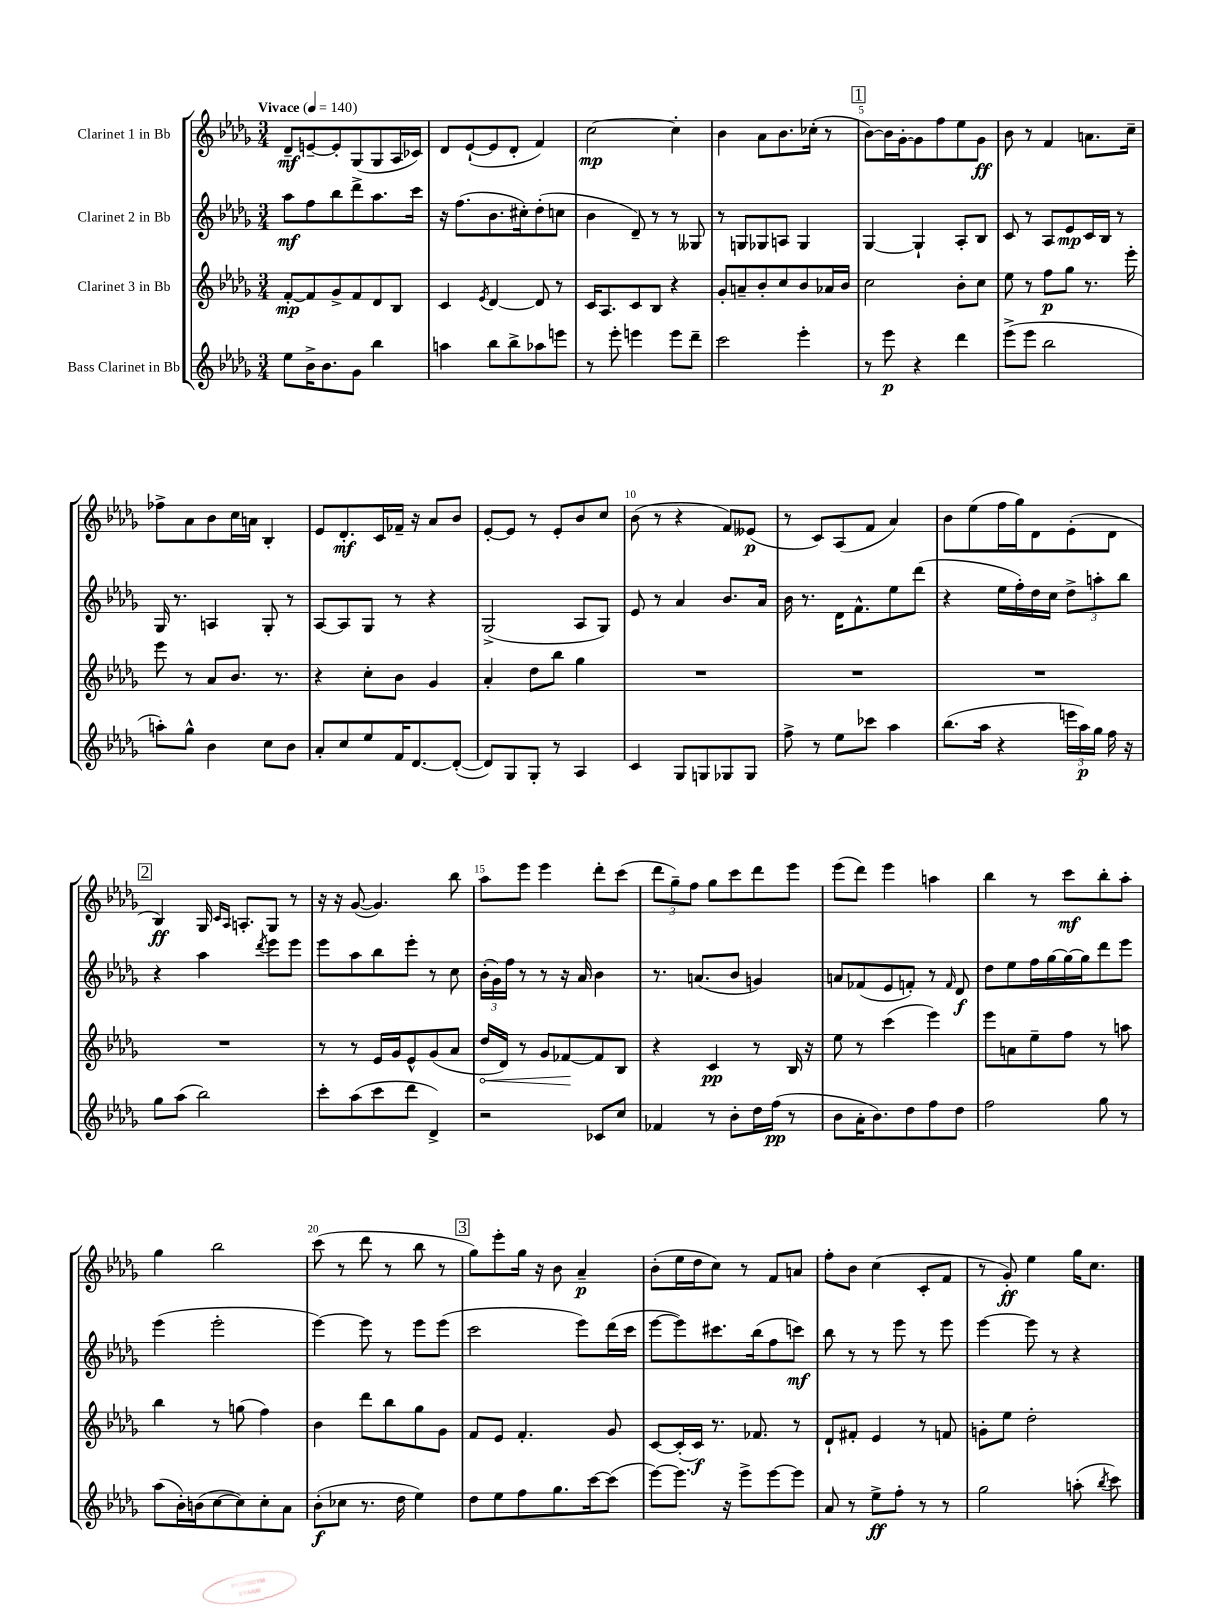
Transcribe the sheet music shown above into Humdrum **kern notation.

**kern	**dynam	**kern	**dynam	**kern	**dynam	**kern	**dynam
*part4	*part4	*part3	*part3	*part2	*part2	*part1	*part1
*staff4	*staff4	*staff3	*staff3	*staff2	*staff2	*staff1	*staff1
*I"Bass Clarinet in Bb	*	*I"Clarinet 3 in Bb	*	*I"Clarinet 2 in Bb	*	*I"Clarinet 1 in Bb	*
*clefG2	*	*clefG2	*	*clefG2	*	*clefG2	*
*k[b-e-a-d-g-]	*	*k[b-e-a-d-g-]	*	*k[b-e-a-d-g-]	*	*k[b-e-a-d-g-]	*
*M3/4	*	*M3/4	*	*M3/4	*	*M3/4	*
*MM140	*	*MM140	*	*MM140	*	*MM140	*
=1	=1	=1	=1	=1	=1	=1	=1
!	!	!	!	!	!	!LO:TX:a:B:t=Vivace	!
8ee-\L	.	[8f'/L	mp	8aa-\L	mf	8d-~/L	mf
16b-^\K	.	8f/]	.	8ff\	.	[8en~/	.
8.b-\	.	.	.	.	.	.	.
.	.	8g-^/	.	8bb-\	.	8e'/]	.
8g-\J	.	8f/	.	8ddd-^\	.	(8G-/	.
4bb-\	.	8d-/	.	8.aa-\	.	8G-/	.
.	.	8B-/J	.	.	.	16A-/L	.
.	.	.	.	16ccc\Jk	.	16c-X/JJ)	.
=2	=2	=2	=2	=2	=2	=2	=2
4aan\	.	4c/	.	16r	.	8d-/L	.
.	.	.	.	(8.ff\L	.	.	.
.	.	.	.	.	.	([8e-`/	.
.	.	8qe-/	.	.	.	.	.
8bb-\L	.	[4d-/	.	8.b-\	.	8e-/]	.
8bb-^\	.	.	.	.	.	8d-'/J	.
.	.	.	.	16cc#X'\k)	.	.	.
8aa-X\	.	8d-/]	.	(8dd-'\	.	4f/)	.
8eeen\J	.	8r	.	8ccn\J	.	.	.
=3	=3	=3	=3	=3	=3	=3	=3
8r	.	16c/KL	.	4b-\	.	[2cc\	mp
.	.	8.A-/	.	.	.	.	.
8eee-'\	.	.	.	.	.	.	.
4eeen\	.	8c/	.	8d-~/)	.	.	.
.	.	8B-/J	.	8r	.	.	.
8eee\L	.	4r	.	8r	.	4cc'\]	.
8ddd-~\J	.	.	.	8G--X/	.	.	.
=4	=4	=4	=4	=4	=4	=4	=4
2ccc\	.	8g-'/L	.	8r	.	4b-\	.
.	.	8an~/	.	8Gn/L	.	.	.
.	.	8b-'/	.	8G-X/	.	8a-\L	.
.	.	8cc/	.	8An/J	.	8.b-\	.
4eee-'\	.	8b-/	.	4G-/	.	.	.
.	.	.	.	.	.	(16cc-X'\Jk	.
.	.	16a-X/L	.	.	.	8r	.
.	.	16b-/JJ	.	.	.	.	.
!!LO:REH:place=s1:t=1
=5	=5	=5	=5	=5	=5	=5	=5
8r	.	2cc\	.	[4G-/	.	[8b-\L)	.
8eee-\	p	.	.	.	.	16b-\L]	.
.	.	.	.	.	.	[16g-'\J	.
4r	.	.	.	4G-`/]	.	8g-\]	.
.	.	.	.	.	.	8ff\	.
4ddd-\	.	8b-'\L	.	8A-'/L	.	8ee-\	.
.	.	8cc\J	.	8B-/J	.	8g-\J	ff
=6	=6	=6	=6	=6	=6	=6	=6
(8eee-^\L	.	8ee-\	.	8c/	.	8b-\	.
8eee-\J	.	8r	.	8r	.	8r	.
2bb-\	.	8ff\L	p	8A-/L	.	4f/	.
.	.	8gg-\J	.	8e-/	mp	.	.
.	.	8.r	.	16c/L	.	8.an\L	.
.	.	.	.	16B-/JJ	.	.	.
.	.	.	.	8r	.	.	.
.	.	16eee-'\	.	.	.	16cc~\Jk	.
!!LO:LB:g=z
=7	=7	=7	=7	=7	=7	=7	=7
8aan'\L)	.	8eee-\	.	16G-/	.	8ff-X^\L	.
.	.	.	.	8.r	.	.	.
8gg-^^\J	.	8r	.	.	.	8a-\	.
4b-\	.	8a-/L	.	4An/	.	8b-\	.
.	.	8.b-/J	.	.	.	16cc\L	.
.	.	.	.	.	.	16an\JJ	.
8cc\L	.	.	.	8G-'/	.	4B-'/	.
.	.	8.r	.	.	.	.	.
8b-\J	.	.	.	8r	.	.	.
=8	=8	=8	=8	=8	=8	=8	=8
8a-'/L	.	4r	.	[8A-/L	.	8e-/L	.
8cc/	.	.	.	8A-/]	.	8.d-'/	mf
8ee-/	.	8cc'\L	.	8G-/J	.	.	.
.	.	.	.	.	.	16c/L	.
16f/K	.	8b-\J	.	8r	.	16f-X~/JJ	.
[8.d-/	.	.	.	.	.	16r	.
.	.	4g-/	.	4r	.	8a-/L	.
(8d-'/J_	.	.	.	.	.	8b-/J	.
=9	=9	=9	=9	=9	=9	=9	=9
8d-/L])	.	4a-'/	.	(2G-^/	.	[8e-'/L	.
8G-/	.	.	.	.	.	8e-/J]	.
8G-'/J	.	8dd-\L	.	.	.	8r	.
8r	.	8bb-\J	.	.	.	8e-'/L	.
4A-/	.	4gg-\	.	8A-/L	.	8b-/	.
.	.	.	.	8G-/J)	.	8cc/J	.
=10	=10	=10	=10	=10	=10	=10	=10
4c/	.	2.r	.	8e-/	.	(8b-\	.
.	.	.	.	8r	.	8r	.
8G-/L	.	.	.	4a-/	.	4r	.
8Gn/	.	.	.	.	.	.	.
8G-X/	.	.	.	8.b-/L	.	8f/L)	.
8G-/J	.	.	.	.	.	(8e--X/J	p
.	.	.	.	16a-/Jk	.	.	.
=11	=11	=11	=11	=11	=11	=11	=11
8ff^\	.	2.r	.	16b-\	.	8r	.
.	.	.	.	8.r	.	.	.
8r	.	.	.	.	.	8c/L)	.
8ee-\L	.	.	.	16d-\KL	.	(8A-/	.
.	.	.	.	8.f^^\	.	.	.
8ccc-X\J	.	.	.	.	.	8f/J	.
4aa-\	.	.	.	8ee-\	.	4a-/)	.
.	.	.	.	(8ddd-\J	.	.	.
=12	=12	=12	=12	=12	=12	=12	=12
(8.bb-\L	.	2.r	.	4r	.	8b-\L	.
.	.	.	.	.	.	(8ee-\	.
16aa-\Jk	.	.	.	.	.	.	.
4r	.	.	.	16ee-\LL	.	16ff\L	.
.	.	.	.	16ff'\)	.	16gg-\J)	.
.	.	.	.	16dd-\	.	8d-\	.
.	.	.	.	16cc\JJ	.	.	.
24eeen\LL	.	.	.	12dd-^\L	.	(8e-'\	.
24aa-\)	p	.	.	.	.	.	.
24gg-\JJ	.	.	.	12aan'\	.	.	.
16ff\	.	.	.	.	.	8d-\J	.
.	.	.	.	12bb-\J	.	.	.
16r	.	.	.	.	.	.	.
!!LO:LB:g=z
!!LO:REH:place=s1:t=2
=13	=13	=13	=13	=13	=13	=13	=13
8gg-\L	.	2.r	.	4r	.	4B-/)	ff
(8aa-\J	.	.	.	.	.	.	.
2bb-\)	.	.	.	4aa-\	.	16G-/	.
.	.	.	.	.	.	16qqc/LL	.
.	.	.	.	.	.	16qqA-/JJ	.
.	.	.	.	.	.	8.An'/L	.
.	.	.	.	8qddd-/	.	.	.
.	.	.	.	8eee-\L	.	8G-/J	.
.	.	.	.	8eee-\J	.	8r	.
=14	=14	=14	=14	=14	=14	=14	=14
8ccc'\L	.	8r	.	8eee-\L	.	16r	.
.	.	.	.	.	.	16r	.
(8aa-\	.	8r	.	8aa-\	.	([8g-/	.
8ccc\	.	16e-/LL	.	8bb-\	.	4.g-/])	.
.	.	16g-/J	.	.	.	.	.
8ddd-\J	.	8e-^^/	.	8eee-'\J	.	.	.
4d-^/)	.	(8g-/	.	8r	.	.	.
.	.	8a-/J	.	8cc\	.	8bb-\	.
=15	=15	=15	=15	=15	=15	=15	=15
!	!	!	!LO:HP:b	!	!	!	!
2r	.	16dd-/LL	<	(24b-'\LL	.	8aa-\L	.
.	.	.	.	24g-\)	.	.	.
.	.	16d-/JJ)	.	.	.	.	.
.	.	.	.	24ff\JJ	.	.	.
.	.	8r	.	8r	.	8eee-\J	.
.	.	8g-/L	.	8r	.	4eee-\	.
.	.	[8f-X/	.	16r	.	.	.
.	.	.	.	16a-/	.	.	.
8c-X/L	.	8f-/]	[	4b-\	.	8ddd-'\L	.
8cc/J	.	8B-/J	.	.	.	(8ccc\J	.
=16	=16	=16	=16	=16	=16	=16	=16
4f-X/	.	4r	.	8.r	.	12ddd-\L	.
.	.	.	.	.	.	12gg-~\)	.
.	.	.	.	.	.	12ff\J	.
.	.	.	.	(8.an/L	.	.	.
8r	.	4c/	pp	.	.	8gg-\L	.
8b-'\L	.	.	.	8b-/J	.	8ccc\	.
16dd-\L	.	8r	.	4gn/)	.	8ddd-\	.
(16ff\JJ	pp	.	.	.	.	.	.
8r	.	16B-/	.	.	.	8eee-\J	.
.	.	16r	.	.	.	.	.
=17	=17	=17	=17	=17	=17	=17	=17
8b-\L	.	8ee-\	.	8an/L	.	(8eee-\L	.
16a-'\K	.	8r	.	(8f-X/	.	8ddd-\J)	.
8.b-\)	.	.	.	.	.	.	.
.	.	(4ccc\	.	8e-/	.	4eee-\	.
8dd-\	.	.	.	8fn'/J)	.	.	.
8ff\	.	4eee-\)	.	8r	.	4aan\	.
.	.	.	.	16qqf/	.	.	.
8dd-\J	.	.	.	8d-/	f	.	.
=18	=18	=18	=18	=18	=18	=18	=18
2ff\	.	8eee-\L	.	8dd-\L	.	4bb-\	.
.	.	8an\	.	8ee-\	.	.	.
.	.	8ee-~\	.	16ff\L	.	8r	.
.	.	.	.	[16gg-\	.	.	.
.	.	8ff\J	.	16gg-\_	.	8ccc\L	mf
.	.	.	.	16gg-\J]	.	.	.
8gg-\	.	8r	.	8ddd-\	.	8bb-'\	.
8r	.	8aan\	.	8eee-\J	.	8aa-'\J	.
!!LO:LB:g=z
=19	=19	=19	=19	=19	=19	=19	=19
(8aa-\L	.	4bb-\	.	(4eee-\	.	4gg-\	.
16b-'\L)	.	.	.	.	.	.	.
(16bn\J	.	.	.	.	.	.	.
[8cc\	.	8r	.	2eee-'\	.	2bb-\	.
8cc\])	.	(8ggn\	.	.	.	.	.
8cc'\	.	4ff\)	.	.	.	.	.
8a-\J	.	.	.	.	.	.	.
=20	=20	=20	=20	=20	=20	=20	=20
(8b-'\L	f	4b-\	.	[4eee-\)	.	(8ccc\	.
8cc-X\J	.	.	.	.	.	8r	.
8.r	.	8ddd-\L	.	8eee-\]	.	8ddd-\	.
.	.	8bb-\	.	8r	.	8r	.
16dd-\	.	.	.	.	.	.	.
4ee-\)	.	8gg-\	.	8eee-\L	.	8bb-\	.
.	.	8g-\J	.	(8eee-\J	.	8r	.
!!LO:REH:place=s1:t=3
=21	=21	=21	=21	=21	=21	=21	=21
8dd-\L	.	8f/L	.	2ccc\	.	8gg-\L)	.
8ee-\	.	8e-/J	.	.	.	8eee-'\	.
8ff\	.	4.f'/	.	.	.	16gg-\Jk	.
.	.	.	.	.	.	16r	.
8.gg-\	.	.	.	.	.	8b-\	.
.	.	.	.	8eee-\L)	.	4a-~/	p
[16ccc\k	.	.	.	.	.	.	.
(8ccc\J]	.	8g-/	.	(16ddd-\L	.	.	.
.	.	.	.	16ccc\JJ	.	.	.
=22	=22	=22	=22	=22	=22	=22	=22
[8eee-\L)	.	[8c/L	.	[8eee-\L	.	(8b-'\L	.
8.eee-\J]	.	(16c'/L]	.	8eee-\])	.	16ee-\L	.
.	.	16c/JJ)	f	.	.	16dd-\J	.
.	.	8.r	.	8.ccc#X\	.	8cc\J)	.
16r	.	.	.	.	.	.	.
8eee-^\L	.	.	.	.	.	8r	.
.	.	8.f-X/	.	(16bb-\k	.	.	.
[8eee-\	.	.	.	8ff\	.	8f/L	.
8eee-\J]	.	8r	.	8cccn\J)	mf	8an/J	.
=23	=23	=23	=23	=23	=23	=23	=23
8a-/	.	8d-`/L	.	8bb-\	.	8ff'\L	.
8r	.	8f#X'/J	.	8r	.	8b-\J	.
8ee-^\L	ff	4e-/	.	8r	.	(4cc\	.
8ff'\J	.	.	.	8eee-\	.	.	.
8r	.	8r	.	8r	.	8c'/L	.
8r	.	8fn/	.	8eee-\	.	8f/J	.
=24	=24	=24	=24	=24	=24	=24	=24
2gg-\	.	8gn'\L	.	[4eee-\	.	8r	.
.	.	8ee-\J	.	.	.	8g-'/)	ff
.	.	2dd-'\	.	8eee-\]	.	4ee-\	.
.	.	.	.	8r	.	.	.
(8aan'\	.	.	.	4r	.	16gg-\KL	.
.	.	.	.	.	.	8.cc\J	.
8qbb-/	.	.	.	.	.	.	.
8ccc\)	.	.	.	.	.	.	.
==	==	==	==	==	==	==	==
*-	*-	*-	*-	*-	*-	*-	*-
